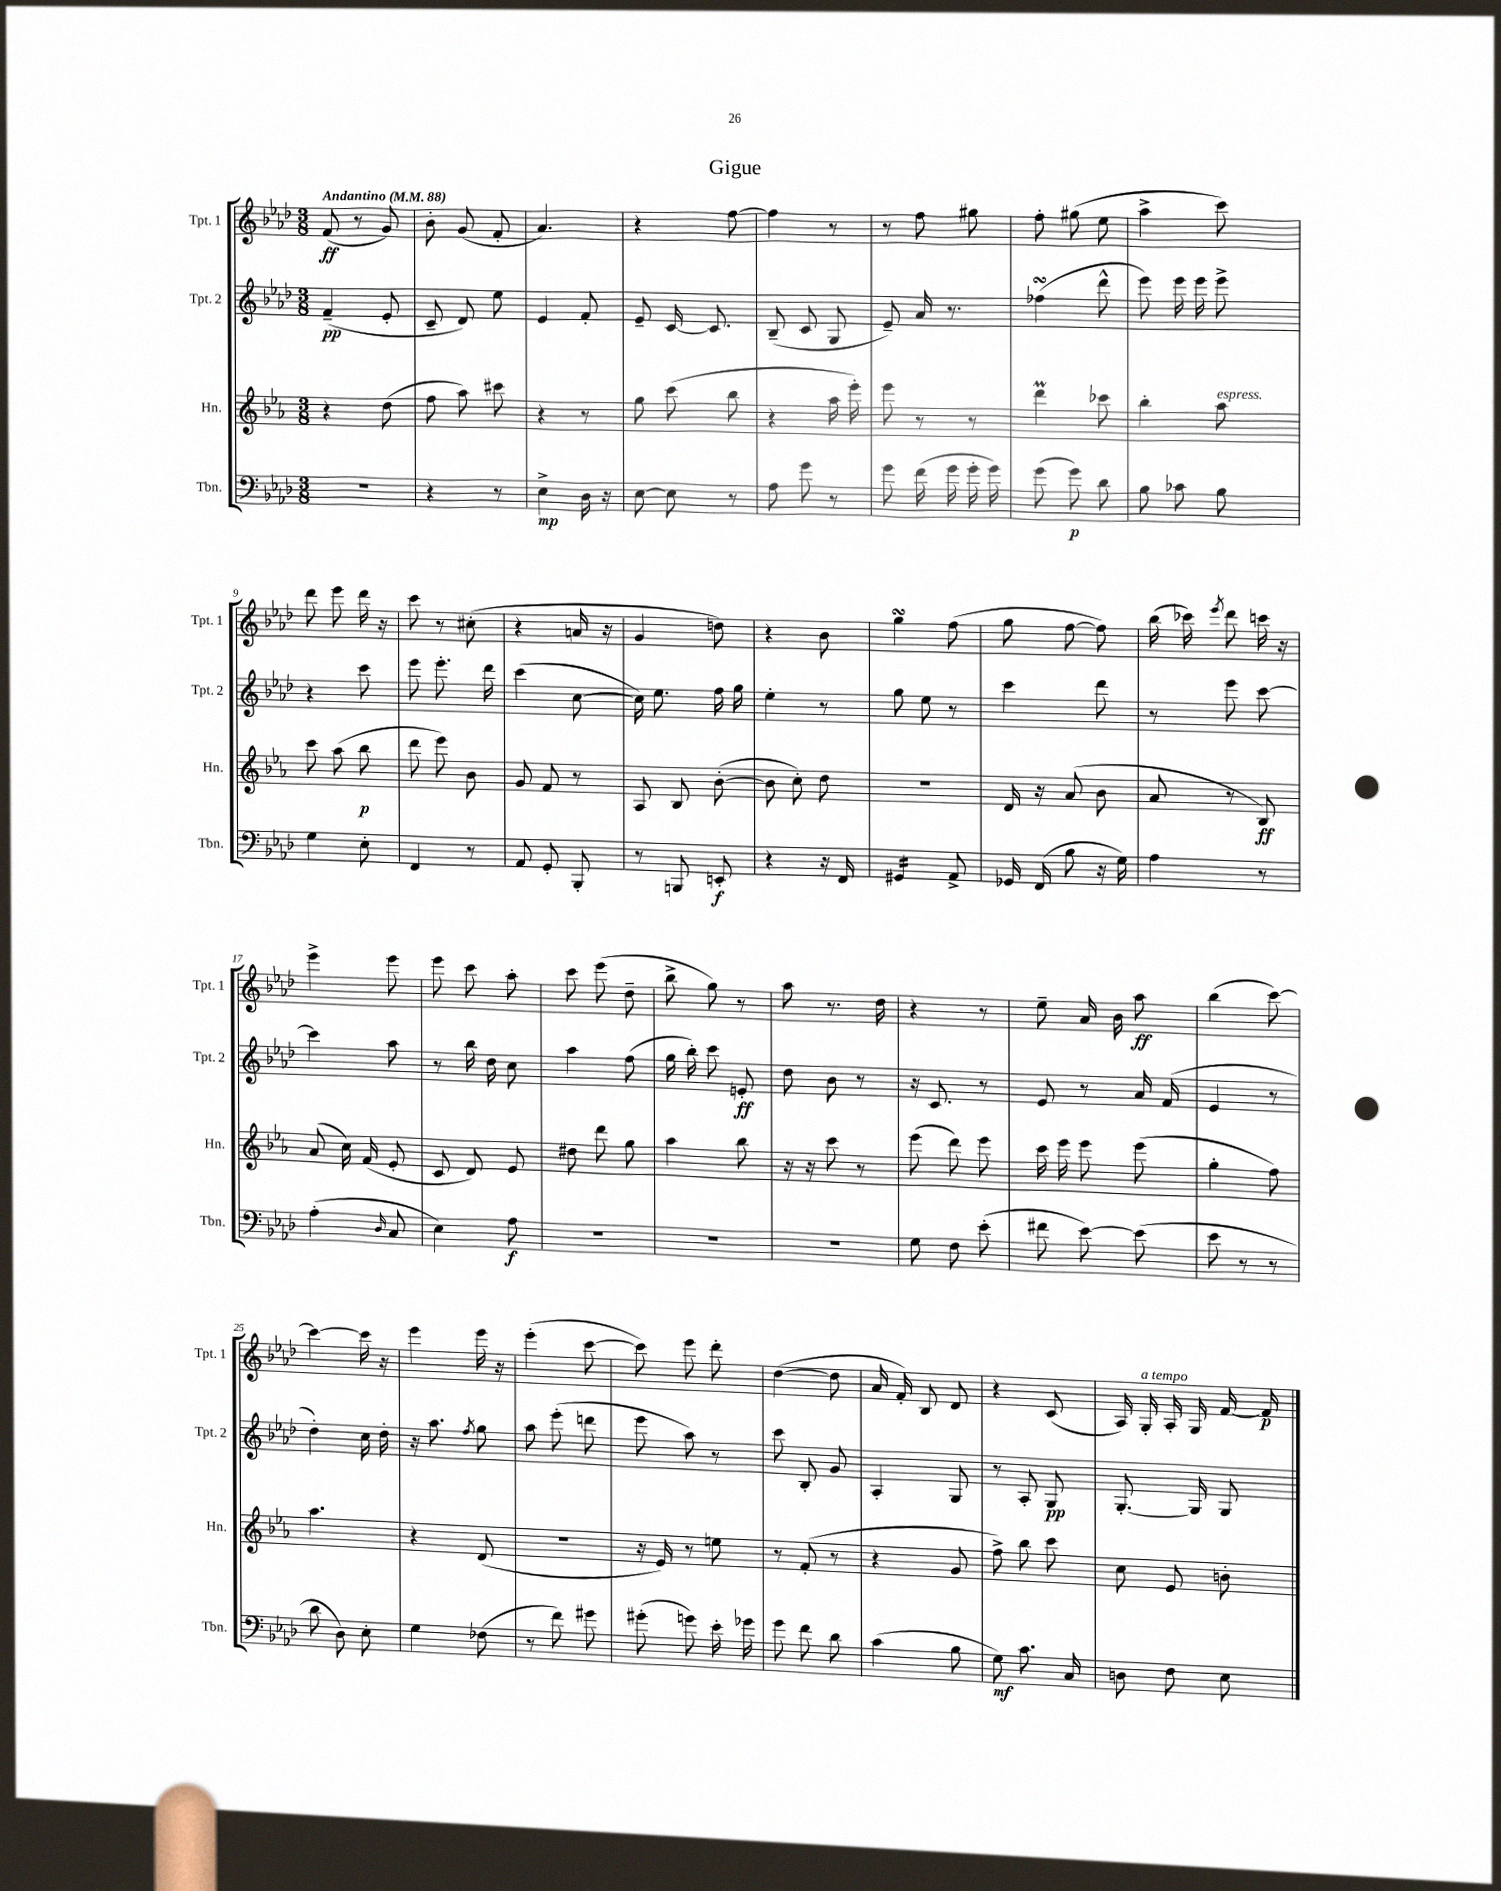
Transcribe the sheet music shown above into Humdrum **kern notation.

**kern	**kern	**kern	**kern
*staff4	*staff3	*staff2	*staff1
*clefF4	*clefG2	*clefG2	*clefG2
*k[b-e-a-d-]	*k[b-e-a-]	*k[b-e-a-d-]	*k[b-e-a-d-]
*M3/8	*M3/8	*M3/8	*M3/8
*MM88	*MM88	*MM88	*MM88
4.r	4r	(4f~/	(8f/
.	.	.	8r
.	(8dd\	8e-'/	8g/)
=	=	=	=
4r	8ff\	8c~/	8b-'\
.	8aa-\)	8d-/)	(8g/
8r	8ccc#\	8ee-\	8f'/
=	=	=	=
4E-^\	4r	4e-/	4.a-/)
16D-\	8r	8f'/	.
16r	.	.	.
=	=	=	=
[8E-\	8gg\	8e-~/	4r
8E-\]	(8ccc\	[16c/	.
.	.	8.c/]	.
8r	8bb-\	.	[8ff\
=	=	=	=
8A-\	4r	(8B-~/	4ff\]
8g\	.	8c/	.
8r	16aa-\	8G/	8r
.	16eee-'\)	.	.
=	=	=	=
8g\	8eee-\	8e-~/)	8r
(16f\	8r	16a-/	8ff\
16g\	.	8.r	.
16g'\	8r	.	8gg#\
16g\)	.	.	.
=	=	=	=
(8g\	4ddd\	(4ff-\	8ff'\
8g\)	.	.	(8gg#\
8d-\	8ccc-\	8ddd-^^\	8ee-\
=	=	=	=
8B-\	4bb-'\	8eee-\)	4aa-^\
8c-\	.	16eee-\	.
.	.	16eee-\	.
8B-\	8aa-\	8eee-^\	8ccc\)
=	=	=	=
4G\	8ccc\	4r	8ddd-\
.	(8aa-\	.	8eee-\
8E-'\	8bb-\	8ccc\	16ddd-\
.	.	.	16r
=	=	=	=
4FF/	8ddd\	8eee-\	8ccc\
.	8eee-\)	8.eee-'\	8r
8r	8b-\	.	(8cc#'\
.	.	16ddd-\	.
=	=	=	=
8AA-/	8g/	(4ccc\	4r
8GG'/	8f/	.	.
8BBB-'/	8r	[8cc\	16a/
.	.	.	16r
=	=	=	=
8r	8A-/	16cc\])	4g/
.	.	8.ee-\	.
8BBB/	8B-/	.	.
8EE'/	([8b-'\	16ff\	8dd\)
.	.	16gg\	.
=	=	=	=
4r	8b-\]	4ee-'\	4r
.	8cc'\)	.	.
16r	8dd\	8r	8b-\
16FF/	.	.	.
=	=	=	=
4GG#/	4.r	8gg\	4gg\
.	.	8ee-\	.
8AA-^/	.	8r	(8ff\
=	=	=	=
16GG-/	16d/	4ccc\	8gg\
(16FF/	16r	.	.
8B-\	(8a-/	.	[8ff\
16r	8b-\	8ddd-\	8ff\])
16G\)	.	.	.
=	=	=	=
4A-\	8a-/	8r	(16bb-\
.	.	.	16ccc-\)
.	.	.	8qeee-/
.	8r	8eee-\	8ddd-\
8r	8B-/)	[8ccc\	16ccc\
.	.	.	16r
=	=	=	=
(4A-'\	(8a-/	4ccc\]	4eee-^\
.	16cc\)	.	.
.	(16f/	.	.
16qqD-/	.	.	.
8C/	8e-'/	8aa-\	8eee-\
=	=	=	=
4E-\)	8c/	8r	8eee-\
.	8d/)	16bb-\	8ccc\
.	.	16dd-\	.
8A-\	8e-/	8cc\	8aa-'\
=	=	=	=
4.r	8dd#\	4aa-\	8ccc\
.	8ddd\	.	(8eee-\
.	8gg\	(8ff\	8dd-~\
=	=	=	=
4.r	4aa-\	16gg\	8bb-^\
.	.	16bb-'\)	.
.	.	8ccc\	8gg\)
.	8bb-\	8e'/	8r
=	=	=	=
4.r	16r	8dd-\	8aa-\
.	16r	.	.
.	8ccc\	8b-\	8.r
.	8r	8r	.
.	.	.	16dd-\
=	=	=	=
8G\	(8eee-\	16r	4r
.	.	8.c/	.
8F\	8ddd\)	.	.
(8e-'\	8eee-\	8r	8r
=	=	=	=
8f#\	16ccc\	8e-/	8ee-~\
.	16eee-\	.	.
[8e-\)	8eee-\	8r	16a-/
.	.	.	16b-\
(8e-\]	(8eee-\	16a-/	8aa-\
.	.	(16f/	.
=	=	=	=
8e-\	4gg'\	4e-/	(4bb-\
8r	.	.	.
8r	8ff\)	8r	[8ccc\)
=	=	=	=
8d-\	4.aa-\	4dd-'\)	4ccc\_
8D-\)	.	.	.
8E-'\	.	16cc\	16ccc\]
.	.	16dd-'\	16r
=	=	=	=
4G\	4r	16r	4eee-\
.	.	8.aa-\	.
.	.	8qff/	.
(8F-\	(8d/	8gg\	16eee-\
.	.	.	16r
=	=	=	=
8r	4.r	8aa-\	(4eee-'\
8f\)	.	(8eee-'\	.
8g#\	.	8ddd\	[8ccc\
=	=	=	=
(8g#'\	16r	8eee-\	8ccc\])
.	16e-/)	.	.
8g\)	8r	8aa-\)	8eee-\
16e-'\	8ee\	8r	8ddd-'\
16g-\	.	.	.
=	=	=	=
8g\	8r	8ccc\	([4dd-\
8f\	(8f'/	8B-'/	.
8d-\	8r	8g/	8dd-\]
=	=	=	=
(4c\	4r	4A-'/	16a-/
.	.	.	16f'/)
.	.	.	8B-/
8B-\	8g/	8G/	8d-/
=	=	=	=
8G\)	8ff^\)	8r	4r
8.c\	8bb-\	8A-'/	.
.	8ccc\	8G/	(8c/
16C/	.	.	.
=	=	=	=
8D\	8cc\	[8.G'/	16A-/)
.	.	.	16G'/
8F\	8e-/	.	16A-'/
.	.	16G/]	16G/
8E-\	8b'\	8G/	[16f/
.	.	.	16f/]
==	==	==	==
*-	*-	*-	*-
